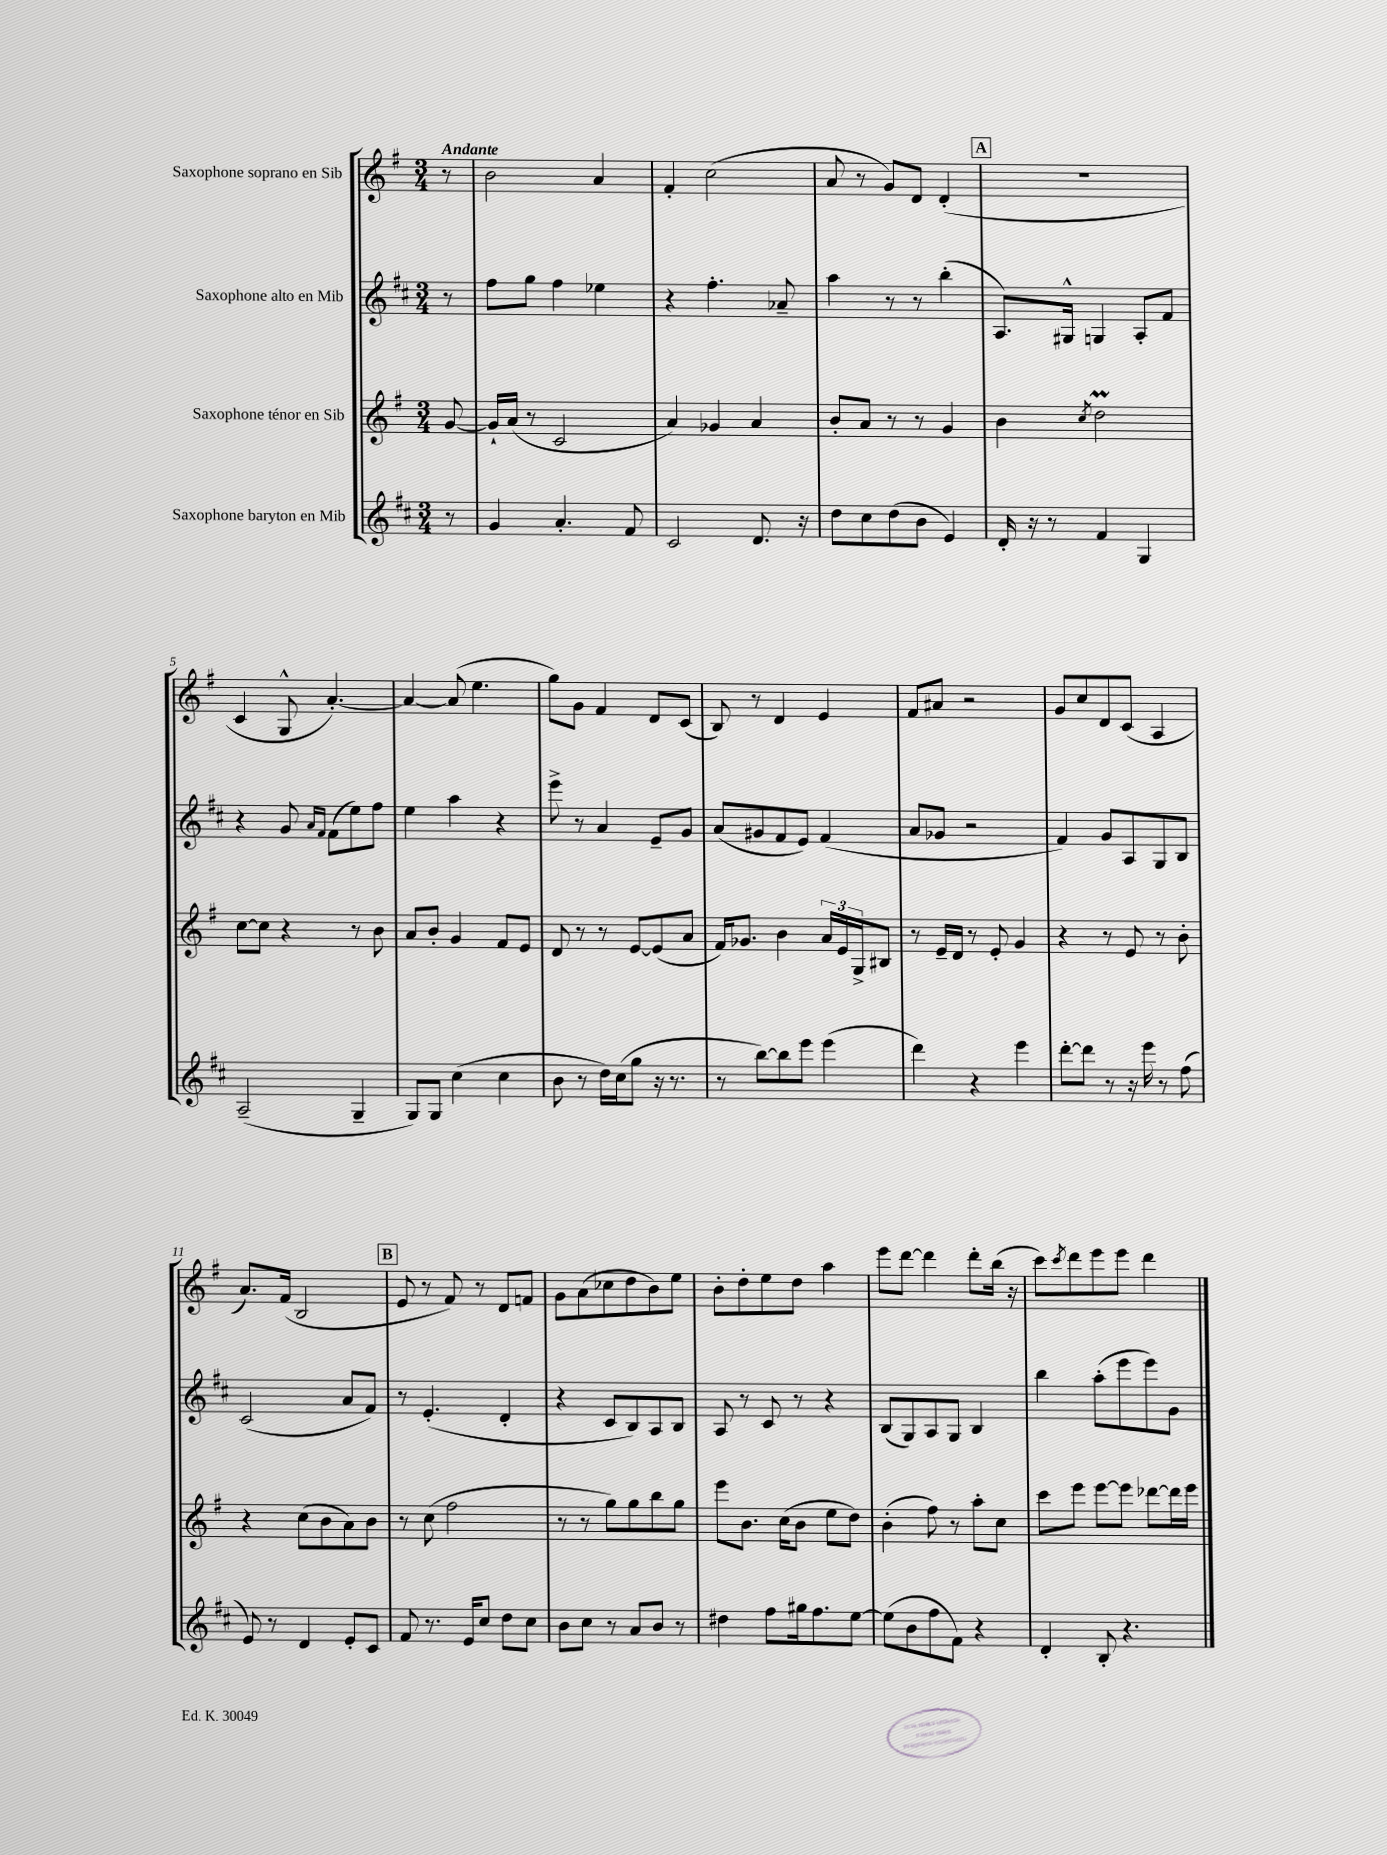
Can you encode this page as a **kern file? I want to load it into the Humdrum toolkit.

**kern	**kern	**kern	**kern
*part4	*part3	*part2	*part1
*staff4	*staff3	*staff2	*staff1
*I"Saxophone baryton en Mib	*I"Saxophone ténor en Sib	*I"Saxophone alto en Mib	*I"Saxophone soprano en Sib
*clefG2	*clefG2	*clefG2	*clefG2
*k[f#c#]	*k[f#]	*k[f#c#]	*k[f#]
*M3/4	*M3/4	*M3/4	*M3/4
=	=	=	=
!	!	!	!LO:TX:a:B:t=Andante
8r	[8g/	8r	8r
=1	=1	=1	=1
4g/	16g`/LL]	8ff#\L	2b\
.	(16a/JJ	.	.
.	8r	8gg\J	.
4.a'/	2c/	4ff#\	.
.	.	4ee-X\	4a/
8f#/	.	.	.
=2	=2	=2	=2
2c#/	4a/)	4r	4f#'/
.	4g-X/	4.ff#'\	(2cc\
8.d/	4a/	.	.
.	.	8a-X~/	.
16r	.	.	.
=3	=3	=3	=3
8dd\L	8b'/L	4aa\	8a/
8cc#\	8a/J	.	8r
(8dd\	8r	8r	8g/L)
8b\J	8r	8r	8d/J
4e/)	4g/	(4bb'\	(4d'/
!!LO:REH:place=s1:t=A
=4	=4	=4	=4
16d'/	4b\	8.A/L)	2.r
16r	.	.	.
8r	.	.	.
.	.	16G#X^^/Jk	.
.	8qcc/	.	.
4f#/	2ddM\	4Gn/	.
4G/	.	8A'/L	.
.	.	8f#/J	.
!!LO:LB:g=z
=5	=5	=5	=5
(2A~/	[8cc\L	4r	4c/
.	8cc\J]	.	.
.	4r	8g/	8G^^/
.	.	16qqa/LL	.
.	.	16qqf#/JJ	.
.	.	(8f#\L	[4.a'/)
4G~/	8r	8ee\)	.
.	8b\	8ff#\J	.
=6	=6	=6	=6
8G/L)	8a/L	4ee\	4a/_
8G/J	8b'/J	.	.
(4cc#\	4g/	4aa\	(8a/]
.	.	.	4.ee\
4cc#\	8f#/L	4r	.
.	8e/J	.	.
=7	=7	=7	=7
8b\	8d/	8eee^\	8gg\L)
8r	8r	8r	8g\J
16dd\LL)	8r	4a/	4f#/
(16cc#\J	.	.	.
8gg\J	[8e/L	.	.
16r	(8e/]	8e~/L	8d/L
8.r	.	.	.
.	8a/J	8g/J	(8c/J
=8	=8	=8	=8
8r	16f#/KL)	(8a/L	8B/)
.	8.g-X/J	.	.
[8bb\L)	.	8g#X/	8r
8bb\]	4b\	8f#/	4d/
8eee\J	.	8e/J)	.
(4eee\	24a/LL	(4f#/	4e/
.	24e/	.	.
.	24G^/J	.	.
.	8B#X/J	.	.
=9	=9	=9	=9
4ddd\)	8r	8a/L	8f#/L
.	16e~/LL	8g-X/J	8a#X/J
.	16d/JJ	.	.
4r	8r	2r	2r
.	8e'/	.	.
4eee\	4g/	.	.
=10	=10	=10	=10
[8ddd'\L	4r	4f#/)	8g/L
8ddd\J]	.	.	8cc/
8r	8r	8g/L	8d/
16r	8e/	8A/	(8c/J
16eee\	.	.	.
8r	8r	8G/	4A/
(8ff#\	8b'\	8B/J	.
!!LO:LB:g=z
=11	=11	=11	=11
8e/)	4r	(2c#/	8.a/L)
8r	.	.	.
.	.	.	(16f#/Jk
4d/	(8cc\L	.	2B/
.	8b\	.	.
8e'/L	8a\)	8a/L	.
8c#/J	8b\J	8f#/J)	.
!!LO:REH:place=s1:t=B
=12	=12	=12	=12
8f#/	8r	8r	8e/
8.r	(8cc\	(4.e'/	8r
.	2ff#\	.	8f#/)
16e/KL	.	.	.
8cc#/J	.	.	8r
8dd\L	.	4d'/	8d/L
8cc#\J	.	.	8fn/J
=13	=13	=13	=13
8b\L	8r	4r	8g\L
8cc#\J	8r	.	(8a\
8r	8gg\L)	8c#/L	8cc-X\
8a/L	8gg\	8B/)	8dd\
8b/J	8bb\	8A/	8b\)
8r	8gg\J	8B/J	8ee\J
=14	=14	=14	=14
4dd#X\	8eee\L	8A/	8b'\L
.	8.b\J	8r	8dd'\
8ff#\L	.	8c#/	8ee\
.	(16cc\KL	.	.
16gg#X\k	8b\J	8r	8dd\J
8.ff#\	.	.	.
.	8ee\L	4r	4aa\
[8ee\J	8dd\J)	.	.
=15	=15	=15	=15
(8ee\L]	(4b'\	(8B/L	8eee\L
8b\	.	8G/)	[8ddd\J
8ff#\	8ff#\)	8A/	4ddd\]
8f#\J)	8r	8G/J	.
4r	8aa'\L	4B/	8ddd'\L
.	8cc\J	.	(16bb\Jk
.	.	.	16r
=16	=16	=16	=16
4d'/	8ccc\L	4bb\	8ccc\L)
.	.	.	8qccc/
.	8eee\J	.	8ddd\
8B'/	[8eee\L	(8aa'\L	8eee\
4.r	8eee\J]	8eee\	8eee\J
.	[8ddd-X\L	8eee\)	4ddd\
.	16ddd-\L]	8g\J	.
.	16eee\JJ	.	.
==	==	==	==
*-	*-	*-	*-
